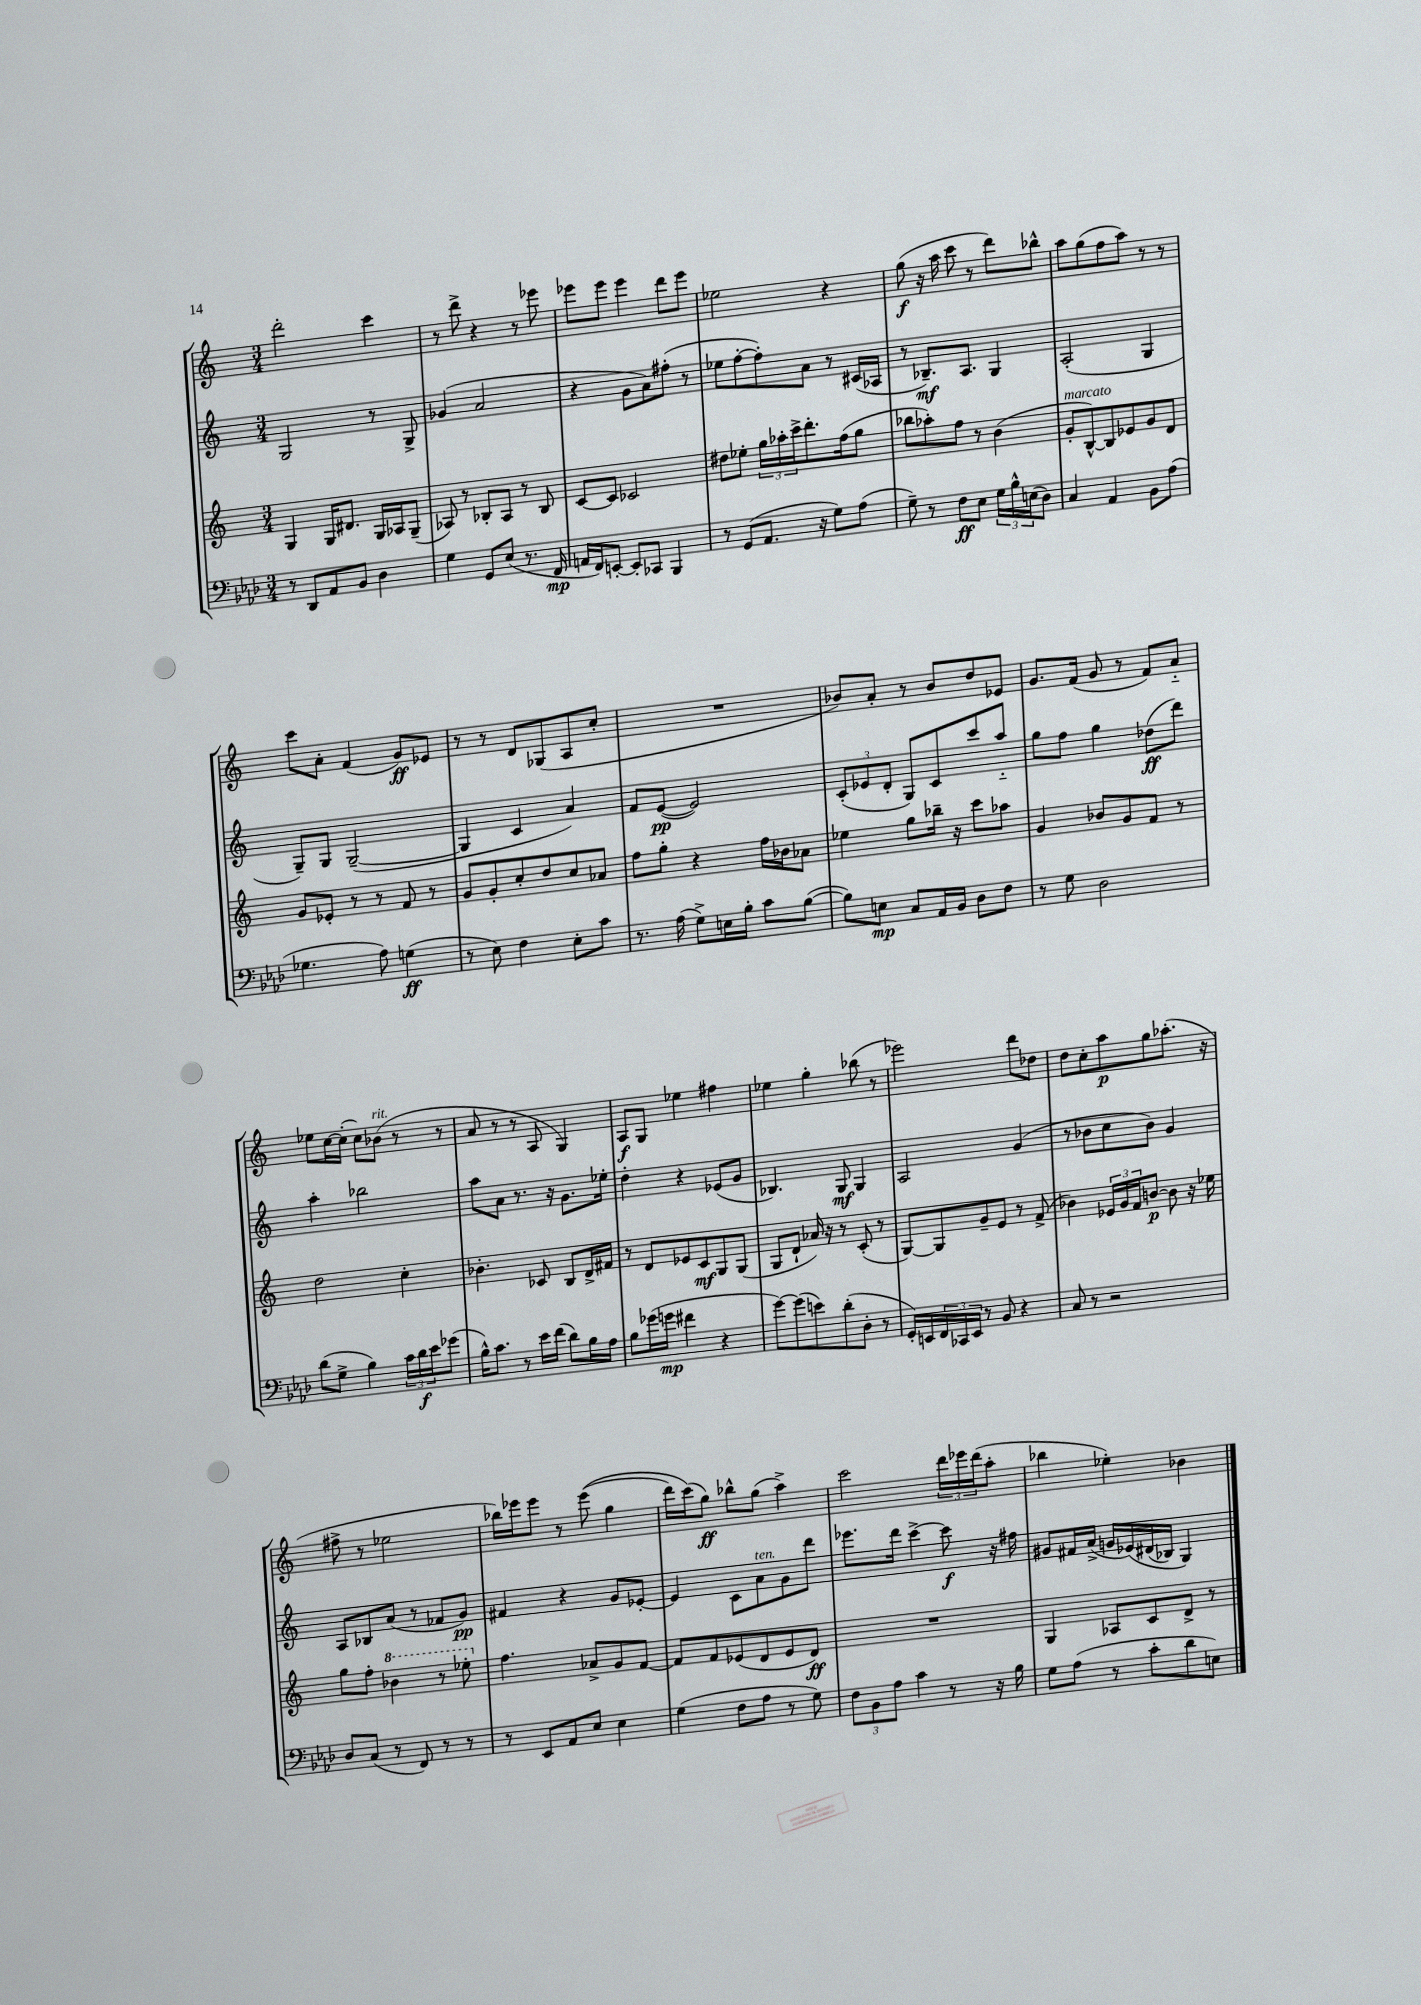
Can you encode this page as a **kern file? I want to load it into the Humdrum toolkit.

**kern	**kern	**kern	**kern
*staff4	*staff3	*staff2	*staff1
*clefF4	*clefG2	*clefG2	*clefG2
*k[b-e-a-d-]	*k[]	*k[]	*k[]
*M3/4	*M3/4	*M3/4	*M3/4
8r	4G	2G	2ddd'
8DD-	.	.	.
8AA-	16G	.	.
.	8.d#	.	.
8BB-	.	.	.
4D-	16G	8r	4ccc
.	16A-	.	.
.	(8G~	8G^	.
=	=	=	=
4G	8A-)	(4g-	8r
.	8r	.	8ddd^
8GG	8B-'	2a	4r
(8E-	8A-	.	.
8.r	8r	.	8r
.	8B-	.	8eee-
16FF	.	.	.
=	=	=	=
16AA	[8c	4r	8eee-
16FF)	.	.	.
[8EE'	8c]	.	8eee-
8EE']	2c-	8g	4eee-
8CC-	.	8a)	.
4BBB-	.	(8ff#'	8ddd
.	.	8r	8eee-
=	=	=	=
8r	8dd#	8ee-	2ee-
(8GG	8ee-'	[8ff'	.
8.AA-	24gg	8ff'])	.
.	24aa-'	.	.
.	24ccc^	.	.
.	8.ddd'	8a	.
16r	.	.	.
8G)	.	8r	4r
.	(16ff	.	.
(8A-	8gg	(16c#	.
.	.	16A-	.
=	=	=	=
8G~)	8bb-	8r	(8gg
8r	8aa-')	8.B-~)	16r
.	.	.	16aa
8F	8ff	.	8ccc
.	.	8.A	.
8E-	8r	.	8r
24G	(4b	4G	8ddd)
24B-^^	.	.	.
(24E	.	.	.
8D-)	.	.	8bb-^^
=	=	=	=
4C	8g'	(2A'	8aa
.	[8B^^)	.	(8gg
4AA-	8B]	.	8ff
.	8e-	.	8aa)
8BB-	8g	4G	8r
(8A-	8d	.	8r
=	=	=	=
4.G-	8g	8G~)	8ccc
.	8e-'	8G	8a'
.	8r	([2G~	(4f
8A-)	8r	.	.
(4G	8f	.	8g)
.	8r	.	8e-
=	=	=	=
8r	8g	4G]	8r
8E-)	8g'	.	8r
4F	8cc'	4c	8d
.	8dd	.	(8G-
8E-'	8cc	4a)	8A
8c	8a-	.	8cc'
=	=	=	=
8.r	8ff	8f	2.r
.	8gg'	([8e	.
(16A-	.	.	.
8G^)	4r	2e])	.
16E	.	.	.
16B-'	.	.	.
8c	16ff	.	.
.	16b-	.	.
([8B-	8a-	.	.
=	=	=	=
8B-])	4ee-	(12c'	8b-)
.	.	12e-	.
8E	.	.	8a'
.	.	12d'	.
8C	8gg	8G)	8r
16AA-	16bb-~	8c	8b-
16BB-	16r	.	.
8D-	8ccc	8ccc	8dd
8F	8aa-	8aa'~	8e-
=	=	=	=
8r	4g	8gg	8.g
8G	.	8ff	.
.	.	.	(16f
2D-	8b-	4gg	8g
.	8g	.	8r
.	8f	(8dd-	8f)
.	8r	8ddd)	8a'~
=	=	=	=
(8d-	2dd	4aa'	8ee-
8G^	.	.	[16cc
.	.	.	(16cc']
4B-)	.	2bb-	8cc)
.	.	.	(8b-
24c	4cc'	.	8r
24d-	.	.	.
24e-	.	.	.
(8g-	.	.	8r
=	=	=	=
16B-^^)	4.b-'	8aa	8a
8.c	.	.	.
.	.	8a	8r
8r	.	8.r	8r
16e-	8c-	.	8A
(16f	.	16r	.
8d-)	8B	8.g	4G)
16B-	16d^	.	.
16A-	16f#	16ee-'	.
=	=	=	=
8B-	8r	4dd'	8A
(16g-	8d	.	8G
16g	.	.	.
4f#	8e-	4r	4ee-
.	8c	.	.
4r	8G	(8e-	4ff#
.	(8G	8g	.
=	=	=	=
[8g)	8G	4.B-)	4ee-
(8g]	8d`	.	.
8e)	16a-)	.	4gg'
.	16r	.	.
(8d-'	8r	8G	.
8D-'	(8c'	4G	(8bb-
8r	8r	.	8r
=	=	=	=
16GG')	[8G)	2A	2eee-)
16EE	.	.	.
24FF	8G]	.	.
24CC-	.	.	.
24EE	.	.	.
8r	8g~	.	.
8BB-	8e	.	.
4r	8r	(4g	8ddd
.	(8f^	.	8dd-
=	=	=	=
8C	4b-)	8r	8dd
8r	.	8b-	8cc'
2r	24e-	8cc	8aa
.	24g	.	.
.	24f	.	.
.	[8b	8b-)	8gg
.	8b]	4g	(8.aa-'
.	16r	.	.
.	16ee-	.	16r
=	=	=	=
8D-	8gg	8A	8ff#^
(8C	8ff'	8B-	8r
8r	4bb-	(8a	2ee-
8FF)	.	8r	.
8r	8r	8f-	.
8r	8eee-'	8g)	.
=	=	=	=
8r	4.ff	4f#	16bb-)
.	.	.	16eee-
8EE-	.	.	8eee-
8AA-	.	4r	8r
8E-	8a-^	.	&((8eee-
4E-	8g	8g	4gg
.	[8f	[8e-'	.
=	=	=	=
(4G	8f]	4e-]	16ddd)
.	.	.	(16ccc&)
.	8f	.	8gg)
8F	(8e-	8c	8bb-^^
8A-	8d	8a	(8gg
8r	8e-	8g	4aa^)
8G)	8d)	8ddd	.
=	=	=	=
12F	2.r	8.eee-	2ccc
12BB-	.	.	.
12A-	.	.	.
.	.	16ddd	.
4c	.	[4ccc^	.
8r	.	8ccc]	24ddd
.	.	.	24eee-
.	.	.	(24ddd
16r	.	16r	8aa'
16B-	.	16ff#	.
=	=	=	=
8G	4G	8g#	4bb-
(8A-	.	16f#	.
.	.	(16a^	.
8r	8A-	16g	4ee-')
.	.	&(16e-)	.
8c'	8c	(16d#	.
.	.	16B-)	.
8d-	8d^	4G&)	4b-
8E)	8r	.	.
==	==	==	==
*-	*-	*-	*-
